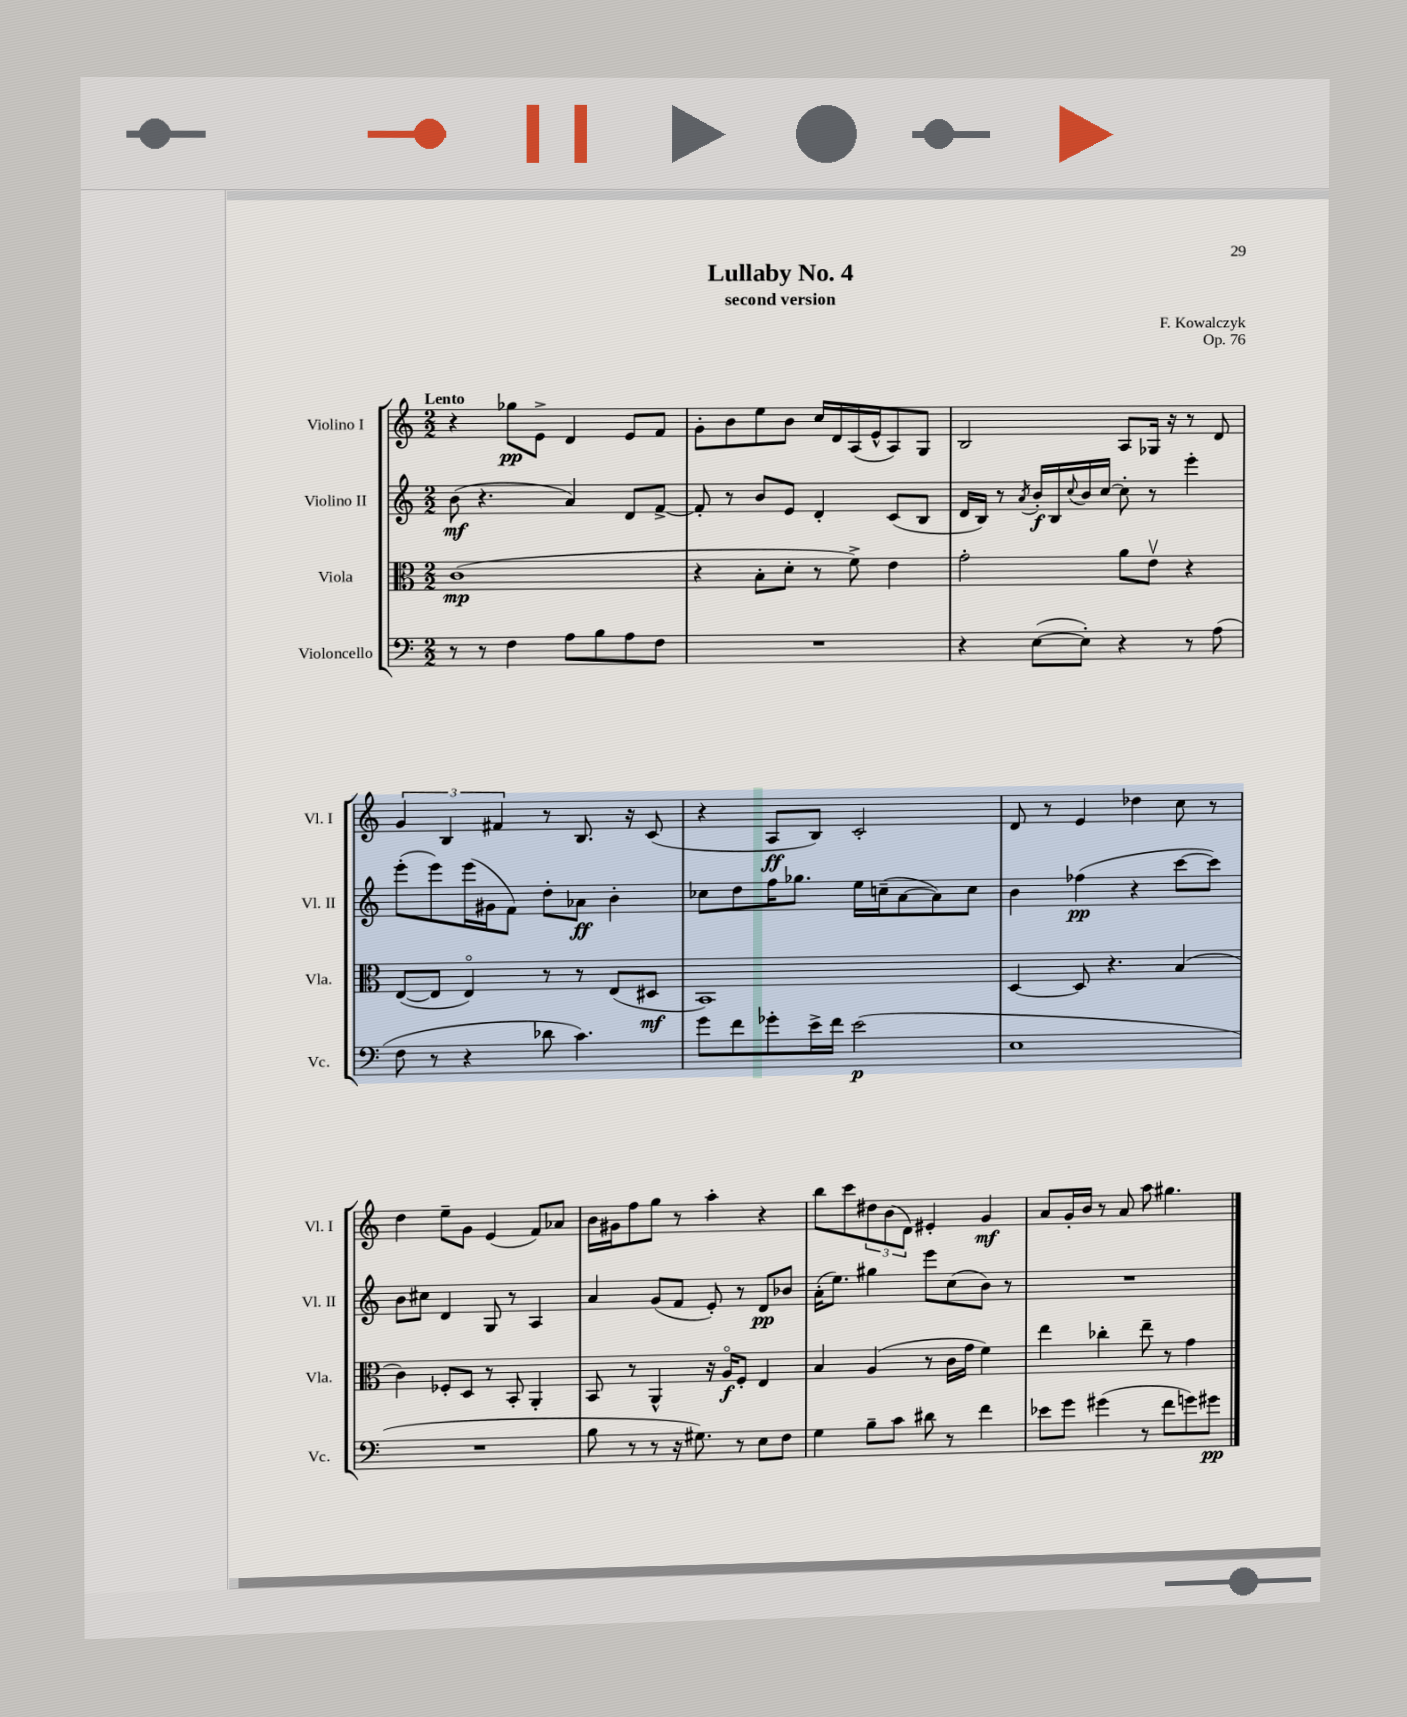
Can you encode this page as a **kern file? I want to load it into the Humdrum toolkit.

**kern	**kern	**kern	**kern
*staff4	*staff3	*staff2	*staff1
*clefF4	*clefC3	*clefG2	*clefG2
*k[]	*k[]	*k[]	*k[]
*M2/2	*M2/2	*M2/2	*M2/2
8r	(1c	(8b\	4r
8r	.	4.r	.
4F\	.	.	8gg-\L
.	.	.	8e^\J
8A\L	.	4a/)	4d/
8B\	.	.	.
8A\	.	8d/L	8e/L
8F\J	.	[8f^/J	8f/J
=	=	=	=
1r	4r	8f'/]	8g'\L
.	.	8r	8b\
.	8B'\L	8b/L	8ee\
.	8d'\J	8e/J	8b\J
.	8r	4d'/	16cc/LL
.	.	.	16d/
.	8f^\)	.	(16A/
.	.	.	16e^^/J
.	4e\	(8c/L	8A/)
.	.	8B/J	8G/J
=	=	=	=
4r	2g'\	16d/LL	2B/
.	.	16B/JJ)	.
.	.	8r	.
.	.	8qa/	.
([8E\L	.	16b'/LL	.
.	.	16B/	.
.	.	8qqcc/	.
8E'\]J)	.	16b/	.
.	.	[16cc/JJ	.
4r	8a\L	8cc'\]	8A/L
.	8ev\J	8r	16G-/Jk
.	.	.	16r
8r	4r	4eee'\	8r
(8A\	.	.	8d/
=	=	=	=
8F\	([8E/L	(8eee'\L	6g/
8r	8E/]J	8eee\)	.
.	.	.	6B/
4r	4Eo/)	(16eee\L	.
.	.	16g#\J	.
.	.	.	6f#/
.	.	8f\J)	.
8d-\	8r	8dd'\L	8r
4.c\)	8r	8a-\J	8.B/
.	(8E/L	4b'\	.
.	.	.	16r
.	8D#/J	.	(8c/
=	=	=	=
8g\L	1BB)	8cc-\L	4r
8f\	.	8dd\	.
8g-'\	.	16ff\K	8A/L
.	.	8.gg-\J	.
16e^\L	.	.	8B/J)
16f\JJ	.	.	.
(2e\	.	16ee\LL	2c'/
.	.	(16cc~\J	.
.	.	[8a\	.
.	.	8a\])	.
.	.	8cc\J	.
=	=	=	=
1E	[4D/	4b\	8d/
.	.	.	8r
.	8D/]	(4ff-\	4e/
.	4.r	.	.
.	.	4r	4dd-\
.	(4B/	[8ccc\L	8cc\
.	.	8ccc\]J)	8r
=	=	=	=
1r	4c\)	8b\L	4dd\
.	.	8cc#\J	.
.	8F-'/L	4d/	8ee~\L
.	8D/J	.	8g\J
.	8r	8G/	(4e/
.	8BB'/	8r	.
.	4AA'/	4A/	8f/L)
.	.	.	8a-/J
=	=	=	=
8B\	8BB/	4a/	16b\LL
.	.	.	16g#\J
8r	8r	.	8ff\
8r	4AA^^/	(8g/L	8gg\J
16r	.	8f/J	8r
8.G#\)	.	.	.
.	16r	8e'/)	4aa'\
.	16Ao/LK	.	.
8r	8F'/J	8r	.
8E\L	4E/	8d/L	4r
8F\J	.	8b-/J	.
=	=	=	=
4G\	4B/	(16a'\LK	8bb\L
.	.	8.ee\J)	.
.	.	.	8ccc\
8B~\L	(4A/	4gg#\	12dd#\
.	.	.	(12b\
8c\J	.	.	.
.	.	.	12d\J)
8d#\	8r	8eee\L	4e#'/
8r	16c\LL	(8cc\	.
.	16g\JJ	.	.
4f\	4f\)	8b\J)	4g/
.	.	8r	.
=	=	=	=
8e-\L	4ee\	1r	8a/L
8g\J	.	.	16g'/L
.	.	.	16b/JJ
(4g#\	4cc-'\	.	8r
.	.	.	8a/
8r	8ee~\	.	8aa\
8f\L	8r	.	4.gg#\
8g\)	4g\	.	.
8g#\J	.	.	.
==	==	==	==
*-	*-	*-	*-
